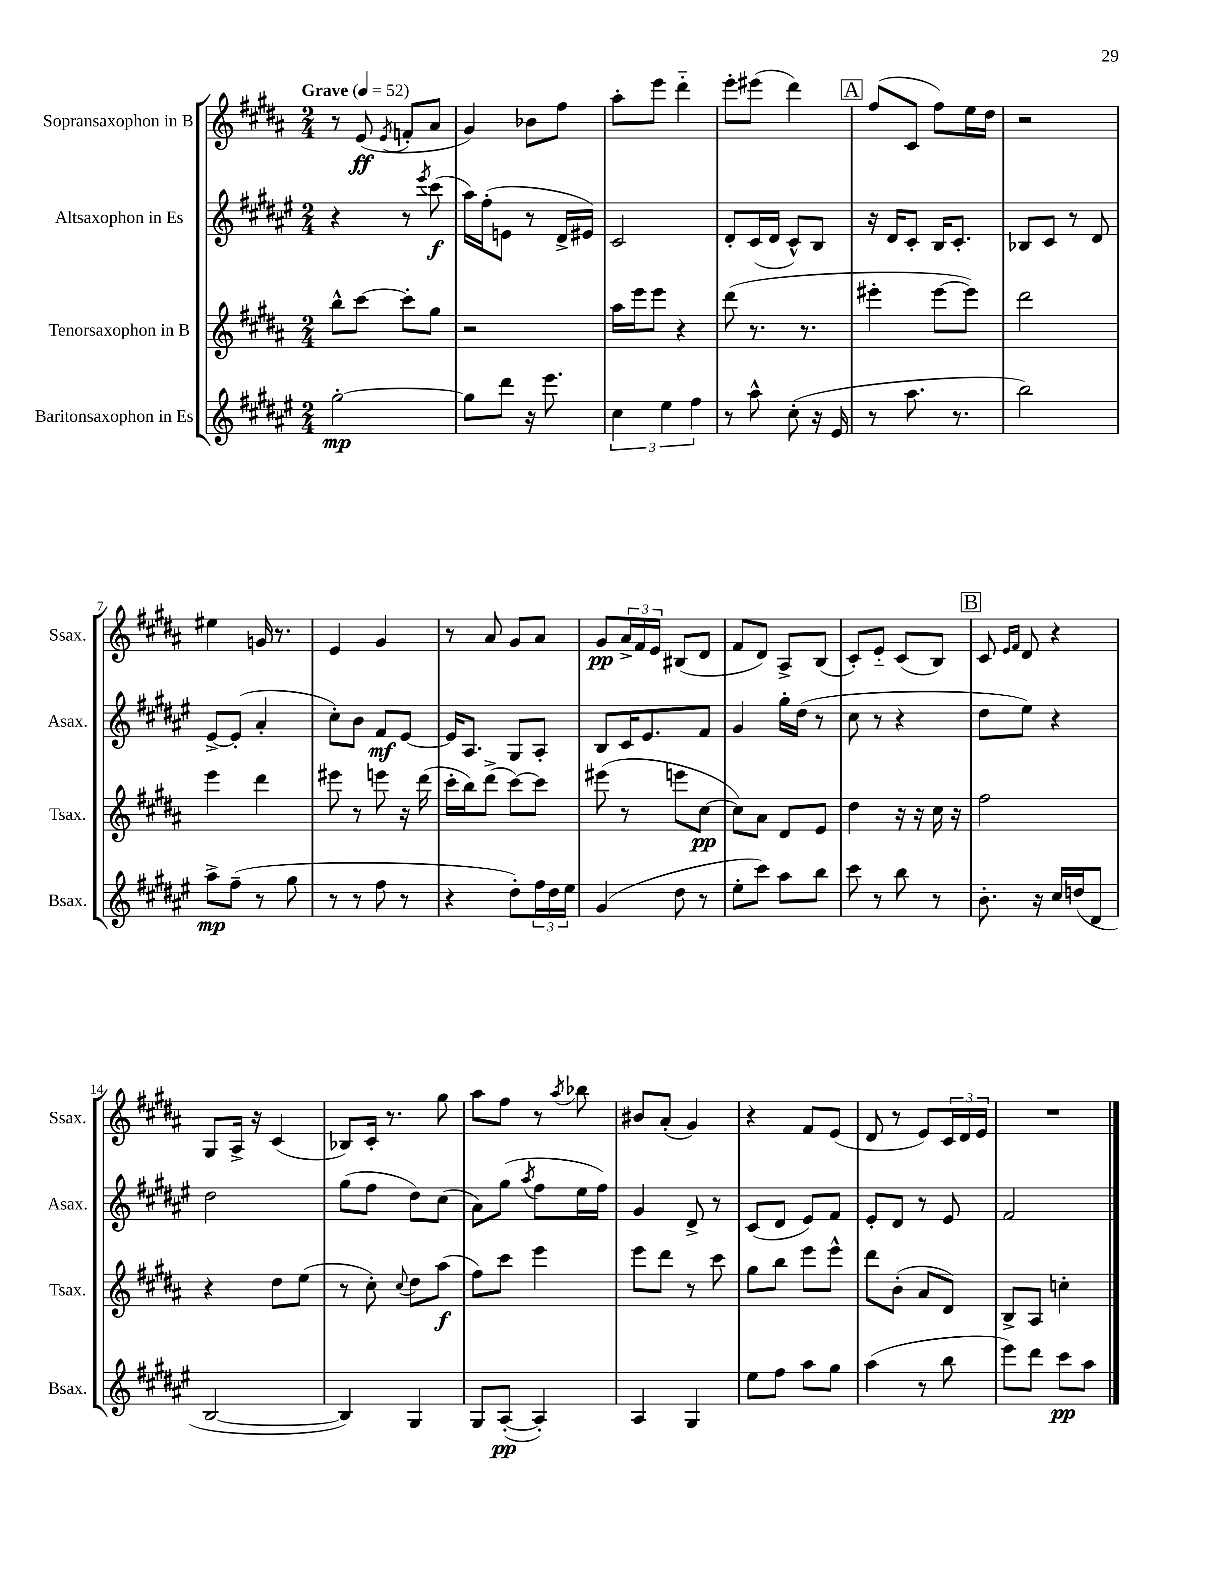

**kern	**kern	**kern	**kern
*staff4	*staff3	*staff2	*staff1
*clefG2	*clefG2	*clefG2	*clefG2
*k[f#c#g#d#a#e#]	*k[f#c#g#d#a#]	*k[f#c#g#d#a#e#]	*k[f#c#g#d#a#]
*M2/4	*M2/4	*M2/4	*M2/4
*MM52	*MM52	*MM52	*MM52
[2gg#'	8bb^^	4r	8r
.	[8ccc#	.	(8e
.	.	.	8qe
.	8ccc#']	8r	8f'
.	.	8qeee#	.
.	8gg#	(8ccc#	8a#
=	=	=	=
8gg#]	2r	16aa#)	4g#)
.	.	(16ff#'	.
8ddd#	.	8e	.
16r	.	8r	8b-
8.eee#	.	.	.
.	.	16d#^	8ff#
.	.	16e#)	.
=	=	=	=
6cc#	16aa#	2c#	8aa#'
.	16eee	.	.
.	8eee	.	8eee
6ee#	.	.	.
.	4r	.	4ddd#'~
6ff#	.	.	.
=	=	=	=
8r	(8ddd#	8d#'	8eee'
8aa#^^	8.r	(16c#	(8eee#
.	.	16d#	.
(8cc#'	.	8c#^^)	4ddd#)
.	8.r	.	.
16r	.	8B	.
16e#	.	.	.
=	=	=	=
8r	4eee#'	16r	(8ff#
.	.	16d#	.
8.aa#	.	8c#'	8c#
.	[8eee#	16B	8ff#)
8.r	.	8.c#'	.
.	8eee#])	.	16ee
.	.	.	16dd#
=	=	=	=
2bb)	2ddd#	8B-	2r
.	.	8c#	.
.	.	8r	.
.	.	8d#	.
=	=	=	=
8aa#^	4eee	[8e#^	4ee#
(8ff#~	.	(8e#']	.
8r	4ddd#	4a#'	16g
.	.	.	8.r
8gg#	.	.	.
=	=	=	=
8r	8eee#	8cc#')	4e
8r	8r	8b	.
8ff#	8eee	8f#	4g#
8r	16r	[8e#	.
.	(16ddd#	.	.
=	=	=	=
4r	16ccc#'	16e#]	8r
.	16bb)	8.A#	.
.	(8ddd#^	.	8a#
8dd#')	[8ccc#)	8G#	8g#
24ff#	8ccc#]	8A#'	8a#
24dd#	.	.	.
24ee#	.	.	.
=	=	=	=
(4g#	(8eee#	8B	8g#
.	8r	16c#	24a#^
.	.	.	24f#
.	.	8.e#	.
.	.	.	24e
8dd#	8eee	.	(8B#
8r	[8cc#	8f#	8d#
=	=	=	=
8ee#'	8cc#])	4g#	8f#
8ccc#)	8a#	.	8d#)
8aa#	8d#	16gg#'	8A#^
.	.	(16dd#	.
8bb	8e	8r	(8B
=	=	=	=
8ccc#	4dd#	8cc#	8c#')
8r	.	8r	8e'~
8bb	16r	4r	(8c#
.	16r	.	.
8r	16cc#	.	8B)
.	16r	.	.
=	=	=	=
8.b'	2ff#	8dd#	8c#
.	.	.	16qqe
.	.	.	16qqf#
.	.	8ee#)	8d#
16r	.	.	.
16cc#	.	4r	4r
(16dd	.	.	.
8d#	.	.	.
=	=	=	=
[2B	4r	2dd#	8G#
.	.	.	16A#^
.	.	.	16r
.	8dd#	.	(4c#
.	(8ee	.	.
=	=	=	=
4B])	8r	(8gg#	8B-)
.	8cc#')	8ff#	16c#'
.	.	.	8.r
.	8qqcc#	.	.
4G#	8dd#	8dd#)	.
.	(8aa#	(8cc#	8gg#
=	=	=	=
8G#	8ff#)	8a#)	8aa#
([8A#'	8ccc#	(8gg#	8ff#
.	.	8qaa#	.
4A#'])	4eee	8ff#	8r
.	.	.	8qaa#
.	.	16ee#	8bb-
.	.	16ff#)	.
=	=	=	=
4A#	8eee	4g#	8b#
.	8ddd#	.	(8a#'
4G#	8r	8d#^	4g#)
.	8ccc#	8r	.
=	=	=	=
8ee#	8gg#	(8c#	4r
8ff#	8bb	8d#	.
8aa#	8eee	8e#)	8f#
8gg#	8eee^^	8f#	(8e
=	=	=	=
(4aa#	8ddd#	8e#'	8d#
.	(8b'	8d#	8r
8r	8a#	8r	8e)
8bb	8d#)	8e#	24c#
.	.	.	24d#
.	.	.	24e
=	=	=	=
8eee#)	8B^	2f#	2r
8ddd#	8A#	.	.
8ccc#	4cc'	.	.
8aa#	.	.	.
==	==	==	==
*-	*-	*-	*-
